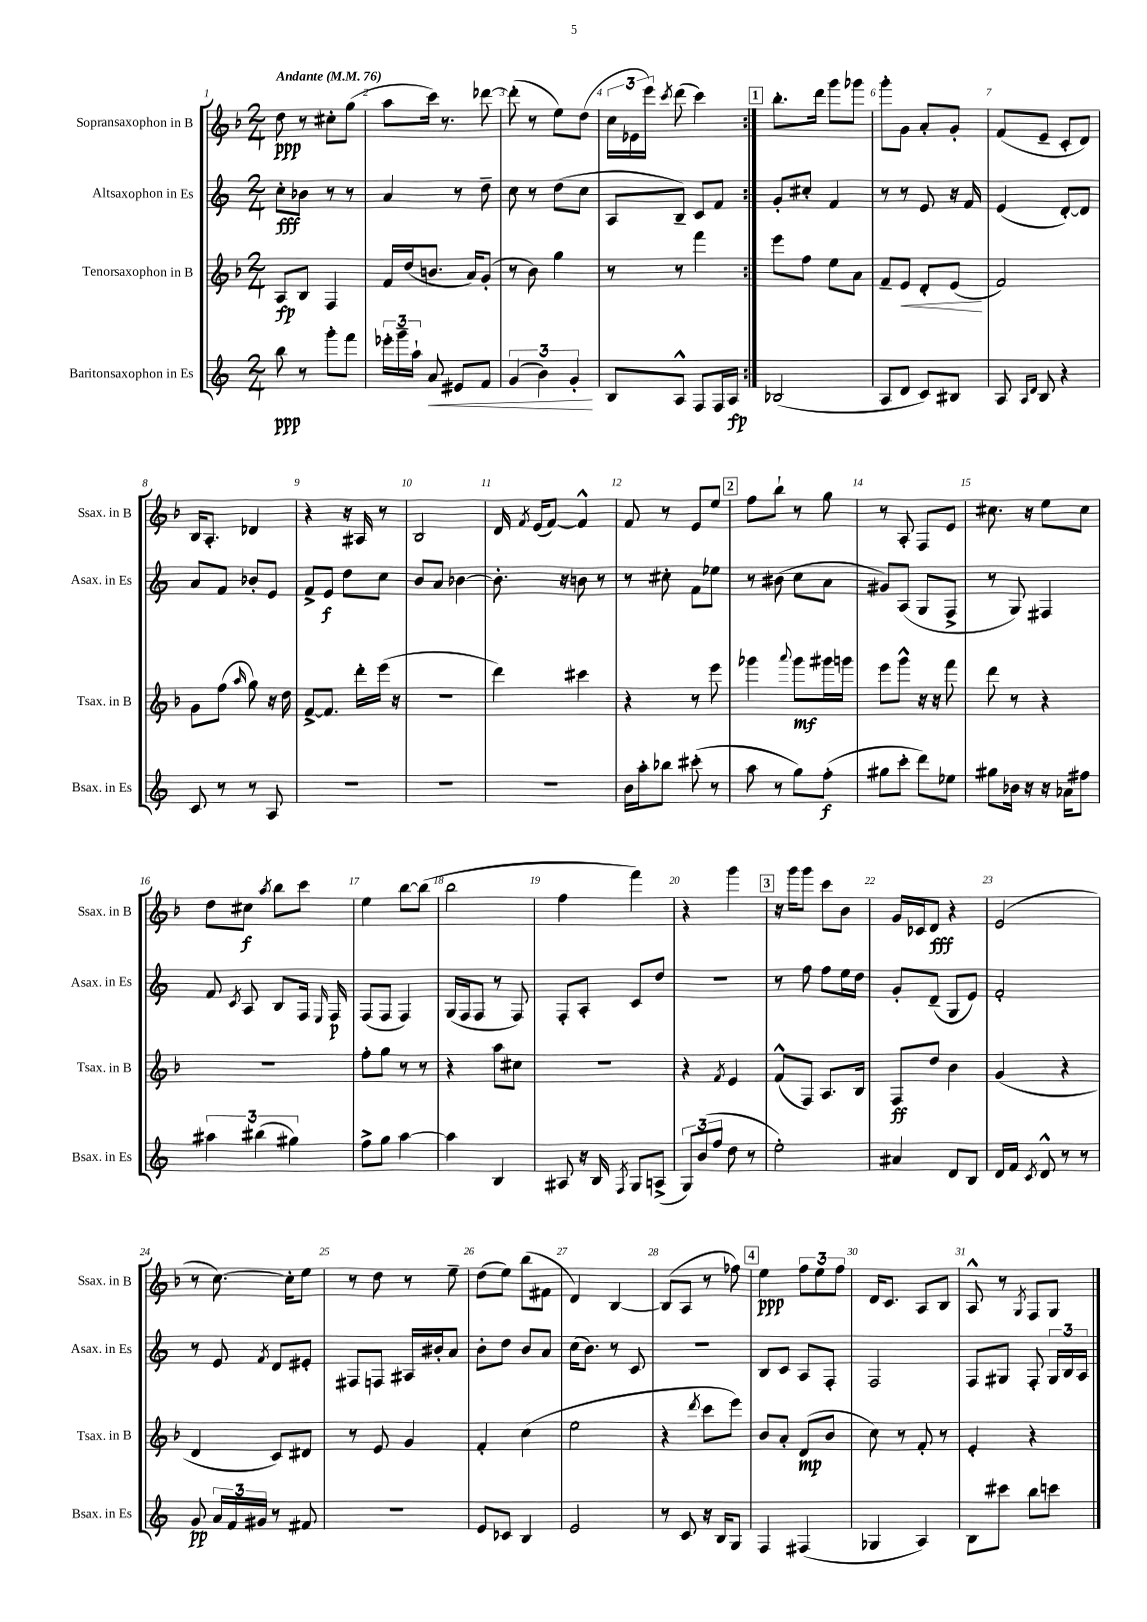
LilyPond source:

<<
\new StaffGroup <<
\new Staff = "s0" \with { instrumentName = "Sopransaxophon in B" shortInstrumentName = "Ssax. in B" } {
    \clef treble \key f \major \numericTimeSignature \time 2/4 \tempo "Andante" 4 = 76
    \autoBeamOff \repeat volta 2 { d''8\ppp r8 cis''8[-. g''8]( |
    a''8[ c'''16]) r8. des'''8~ |
    des'''8-.( r8 e''8[) d''8]( |
    \tuplet 3/2 { c''16[ ees'16 e'''16]) } \acciaccatura { c'''8 } d'''8( c'''4) | }
    \mark \markup { \box "1" } bes''8.[-. d'''16] g'''8[ ges'''8] |
    g'''8[-. g'8] a'8[-. g'8]-. |
    f'8[( e'8]-- c'8[-. d'8]) |
    bes16[ a8.]-. des'4 |
    r4 r16 ais16 r8 |
    bes2 |
    d'16 \acciaccatura { f'8 } e'16[( f'8]~) f'4-^ |
    f'8 r8 e'8[ e''8] |
    \mark \markup { \box "2" } f''8[ bes''8]-! r8 g''8 |
    r8 a8-. f8[ e'8] |
    cis''8. r16 e''8[ cis''8] |
    d''8[ cis''8]\f \acciaccatura { a''8 } bes''8[ c'''8] |
    e''4 bes''8[~ bes''8]( |
    bes''2 |
    f''4 f'''4) |
    r4 g'''4 |
    \mark \markup { \box "3" } r16 g'''16[ g'''8] c'''8[ bes'8] |
    g'16[ ces'16 d'8]\fff r4 |
    e'2( |
    r8 c''8.~) c''16[-. e''8] |
    r8 d''8 r8 e''8-- |
    d''8[( e''8]) bes''8[( fis'8] |
    d'4) bes4~ |
    bes8[( a8] r8 fes''8) |
    \mark \markup { \box "4" } e''4\ppp \tuplet 3/2 { f''8[ e''8 f''8] } |
    d'16[ c'8.] a8[ bes8] |
    a8-^ r8 \acciaccatura { g8 } f8[ g8] \bar "|." |
}
\new Staff = "s1" \with { instrumentName = "Altsaxophon in Es" shortInstrumentName = "Asax. in Es" } {
    \clef treble \key c \major \numericTimeSignature \time 2/4
    \autoBeamOff \repeat volta 2 { c''8[-.\fff bes'8] r8 r8 |
    a'4 r8 d''8-- |
    c''8 r8 d''8[( c''8] |
    a8[ b8]--) c'8[ f'8] | }
    \mark \markup { \box "1" } g'8[-. cis''8]-. f'4 |
    r8 r8 e'8 r16 f'16 |
    e'4( d'8[~-.) d'8] |
    a'8[ f'8] bes'8[-. e'8] |
    f'8[-> e'8]\f d''8[ c''8] |
    b'8[ a'8] bes'4~ |
    bes'8.-. r16 b'8 r8 |
    r8 cis''8-. f'8[ ees''8] |
    \mark \markup { \box "2" } r8 bis'8( c''8[ a'8] |
    gis'8[) a8]( g8[ f8]-> |
    r8 g8) fis4 |
    f'8 \acciaccatura { c'8 } a8 b8[ f16] \grace { e16 } f16\p |
    f8[( f8] f4) |
    g16[( f16 f8] r8 f8) |
    f8[-. a8]-. c'8[ d''8] |
    R2 |
    \mark \markup { \box "3" } r8 f''8 f''8[ e''16 d''16] |
    g'8[-. d'8]--( g8[ e'8]) |
    f'2-. |
    r8 e'8 \acciaccatura { f'8 } d'8[ eis'8]-. |
    fis8[ f8] ais16[ bis'16-. a'8] |
    b'8[-. d''8] b'8[ a'8] |
    c''16[( b'8.]) r8 c'8 |
    r2 |
    \mark \markup { \box "4" } b8[ c'8] a8[ f8]-. |
    f2 |
    f8[ gis8] f8-. \tuplet 3/2 { gis16[ b16 a16] } \bar "|." |
}
\new Staff = "s2" \with { instrumentName = "Tenorsaxophon in B" shortInstrumentName = "Tsax. in B" } {
    \clef treble \key f \major \numericTimeSignature \time 2/4
    \autoBeamOff \repeat volta 2 { a8[\fp bes8] f4 |
    f'16[ d''16( b'8.] a'16[) g'8]-.( |
    r8 bes'8) g''4 |
    r8 r8 f'''4 | }
    \mark \markup { \box "1" } e'''8[ f''8] e''8[ a'8] |
    f'8[-- e'8]\< d'8[-. e'8]\!( |
    f'2) |
    g'8[ f''8]( \grace { a''16 } g''8) r16 d''16 |
    f'8[~-> f'8.] d'''16[-. e'''16]( r16 |
    R2 |
    d'''4) cis'''4 |
    r4 r8 e'''8 |
    \mark \markup { \box "2" } ges'''4 \appoggiatura { a'''8 } ges'''8[\mf gis'''16 g'''16] |
    e'''8[ g'''8]-^ r16 r16 f'''8 |
    d'''8 r8 r4 |
    R2 |
    f''8[-. g''8] r8 r8 |
    r4 a''8[ cis''8] |
    R2 |
    r4 \acciaccatura { f'8 } e'4 |
    \mark \markup { \box "3" } f'8[-^( f8]) a8.[ bes16] |
    f8[\ff d''8] bes'4 |
    g'4( r4 |
    d'4 c'8[) dis'8] |
    r8 e'8 g'4 |
    f'4-. c''4( |
    e''2 |
    r4 \acciaccatura { d'''8 } c'''8[ e'''8]) |
    \mark \markup { \box "4" } bes'8[ a'8]-. d'8[\mp( bes'8] |
    c''8) r8 f'8-. r8 |
    e'4-. r4 \bar "|." |
}
\new Staff = "s3" \with { instrumentName = "Baritonsaxophon in Es" shortInstrumentName = "Bsax. in Es" } {
    \clef treble \key c \major \numericTimeSignature \time 2/4
    \autoBeamOff \repeat volta 2 { b''8\ppp r8 g'''8[-. f'''8] |
    \tuplet 3/2 { ees'''16[-. g'''16-- a''16]-! } a'8\< eis'8[ f'8] |
    \tuplet 3/2 { g'4( b'4) g'4-.\! } |
    b8[ a8]-^ f8[ f16 a16]\fp | }
    \mark \markup { \box "1" } bes2( |
    a8[ d'8] c'8[) bis8] |
    a8 \grace { a16[ d'16] } b8 r4 |
    c'8 r8 r8 a8 |
    R2 |
    R2 |
    R2 |
    b'16[ a''16-. bes''8] cis'''8-.( r8 |
    \mark \markup { \box "2" } a''8 r8 g''8[) f''8]-.\f( |
    gis''8[ c'''8]-. d'''8[) ees''8] |
    gis''8[ bes'16] r16 r16 aes'16[ fis''8] |
    \tuplet 3/2 { ais''4 bis''4( gis''4) } |
    f''8[-> g''8] a''4~ |
    a''4 b4 |
    ais8 r16 b16 \acciaccatura { f8 } g8[ a8]->( |
    \tuplet 3/2 { g8[) b'8( f''8] } d''8 r8 |
    \mark \markup { \box "3" } e''2-.) |
    ais'4 d'8[ b8] |
    d'16[ f'16] \acciaccatura { c'8 } d'8-^ r8 r8 |
    g'8\pp \tuplet 3/2 { a'16[ f'16 gis'16] } r8 fis'8 |
    R2 |
    e'8[ ces'8] b4 |
    e'2 |
    r8 c'8 r16 b16[ g8] |
    \mark \markup { \box "4" } f4 fis4( |
    ges4 a4) |
    b8[ cis'''8] b''8[ c'''8] \bar "|." |
}
>>
>>
\layout { \context { \Score \override BarNumber.break-visibility = ##(#f #t #t) barNumberVisibility = #all-bar-numbers-visible } }
